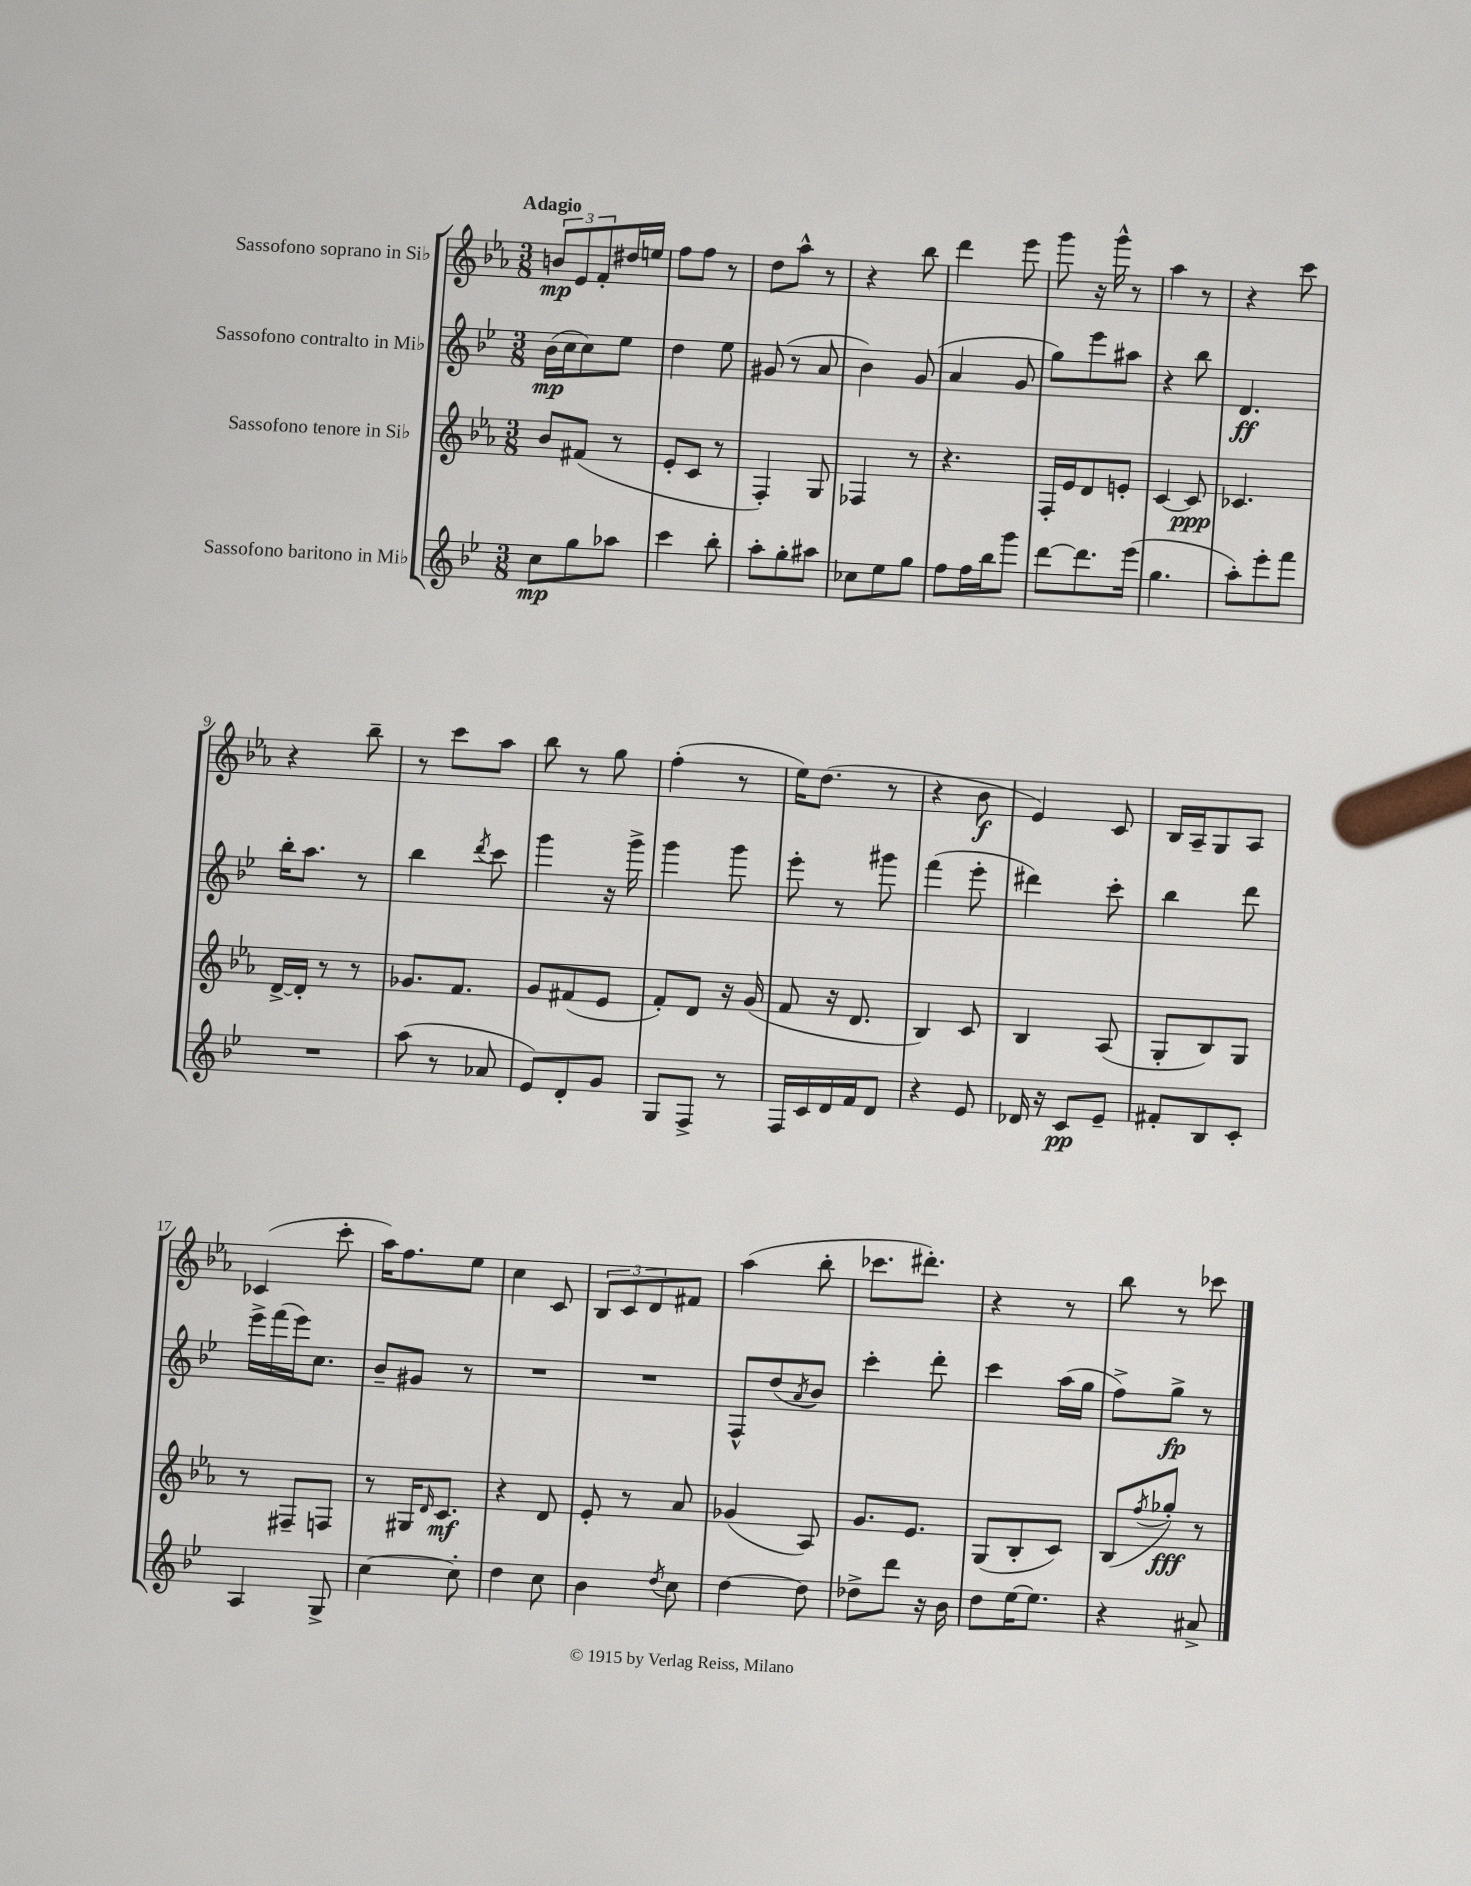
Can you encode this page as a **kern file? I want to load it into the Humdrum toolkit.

**kern	**kern	**kern	**kern
*staff4	*staff3	*staff2	*staff1
*clefG2	*clefG2	*clefG2	*clefG2
*k[b-e-]	*k[b-e-a-]	*k[b-e-]	*k[b-e-a-]
*M3/8	*M3/8	*M3/8	*M3/8
8cc	8b-	(16b-	12b
.	.	16cc	.
.	.	.	12e-
8gg	(8f#	8cc)	.
.	.	.	12f'
8aa-	8r	8ee-	16dd#
.	.	.	16ee
=	=	=	=
4ccc	8e-'	4dd	8ff
.	8c	.	8ff
8bb-'	8r	8ee-	8r
=	=	=	=
8aa'	4F')	(8g#	8dd
8gg'	.	8r	8aa-^^
8aa#	8G	8a	8r
=	=	=	=
8cc-	4F-	4b-)	4r
8ee-	.	.	.
8gg	8r	(8g	8bb-
=	=	=	=
8ff	4.r	4a	4ddd
16ff	.	.	.
16bb-	.	.	.
8ggg	.	8g	8eee-
=	=	=	=
[8ddd	16F'	8gg)	8ggg
.	16e-	.	.
8.ddd]	8d	8eee-	16r
.	.	.	16ggg^^
.	8e'	8aa#	8r
(16eee-	.	.	.
=	=	=	=
4.gg	[4c	4r	4aa-
.	8c]	8bb-	8r
=	=	=	=
8aa')	4.c-	4.d	4r
8eee-'	.	.	.
8fff	.	.	8ccc
=	=	=	=
4.r	[16d^	16bb-'	4r
.	16d']	8.aa	.
.	8r	.	.
.	8r	8r	8bb-~
=	=	=	=
(8aa	8.g-	4bb-	8r
8r	.	.	8ccc
.	8.f	.	.
.	.	8qddd	.
8a-	.	8ccc	8aa-
=	=	=	=
8e-)	8g	4ggg	8bb-
8d'	(8f#	.	8r
8g	8e-	16r	8gg
.	.	16ggg^	.
=	=	=	=
8G	8f')	4ggg	(4ff'
8F^	8d	.	.
8r	16r	8ggg	8r
.	(16g	.	.
=	=	=	=
16F	8f	8eee-'	16ee-)
16c	.	.	(8.dd
16d	16r	8r	.
16f	8.d	.	.
8d	.	8ggg#	8r
=	=	=	=
4r	4B-)	(4fff	4r
8e-	8c	8eee-'	8b-
=	=	=	=
16d-	4B-	4ddd#)	4e-)
16r	.	.	.
8c	.	.	.
8e-~	(8A-	8ccc'	8c
=	=	=	=
8f#'	8G'	4bb-	16B-
.	.	.	16A-~
8B-	8B-)	.	8G
8c'	8G	8ddd	8A-
=	=	=	=
4A	8r	16eee-^	(4c-
.	.	(16fff	.
.	8F#~	16eee-)	.
.	.	8.cc	.
8G^	8F	.	8ccc'
=	=	=	=
[4cc	8r	8b-~	16aa-)
.	.	.	8.ff
.	16G#	8g#	.
.	16qqd	.	.
.	8.c	.	.
8cc']	.	8r	8ee-
=	=	=	=
4dd	4r	4.r	4cc
8cc	8d	.	8c
=	=	=	=
4b-	8e-'	4.r	12B-
.	.	.	12c
.	8r	.	.
.	.	.	12d
8qdd	.	.	.
8cc	8a-	.	8f#
=	=	=	=
[4dd	(4g-	8F^^	(4aa-
.	.	(8dd	.
.	.	8qa	.
8dd]	8A-)	8b-)	8bb-'
=	=	=	=
8dd-^	8.g	4ccc'	8.ccc-
8ddd	.	.	.
.	8.e-	.	8.ddd#')
16r	.	8ddd'	.
16b-	.	.	.
=	=	=	=
8dd	(8G	4ccc	4r
[16ee-	8B-'	.	.
8.ee-]	.	.	.
.	8c)	(16aa	8r
.	.	16gg	.
=	=	=	=
4r	(8B-	8ff^)	8bb-
.	8qff	.	.
.	8gg-')	8gg^	8r
8a#^	8r	8r	8ccc-
==	==	==	==
*-	*-	*-	*-
